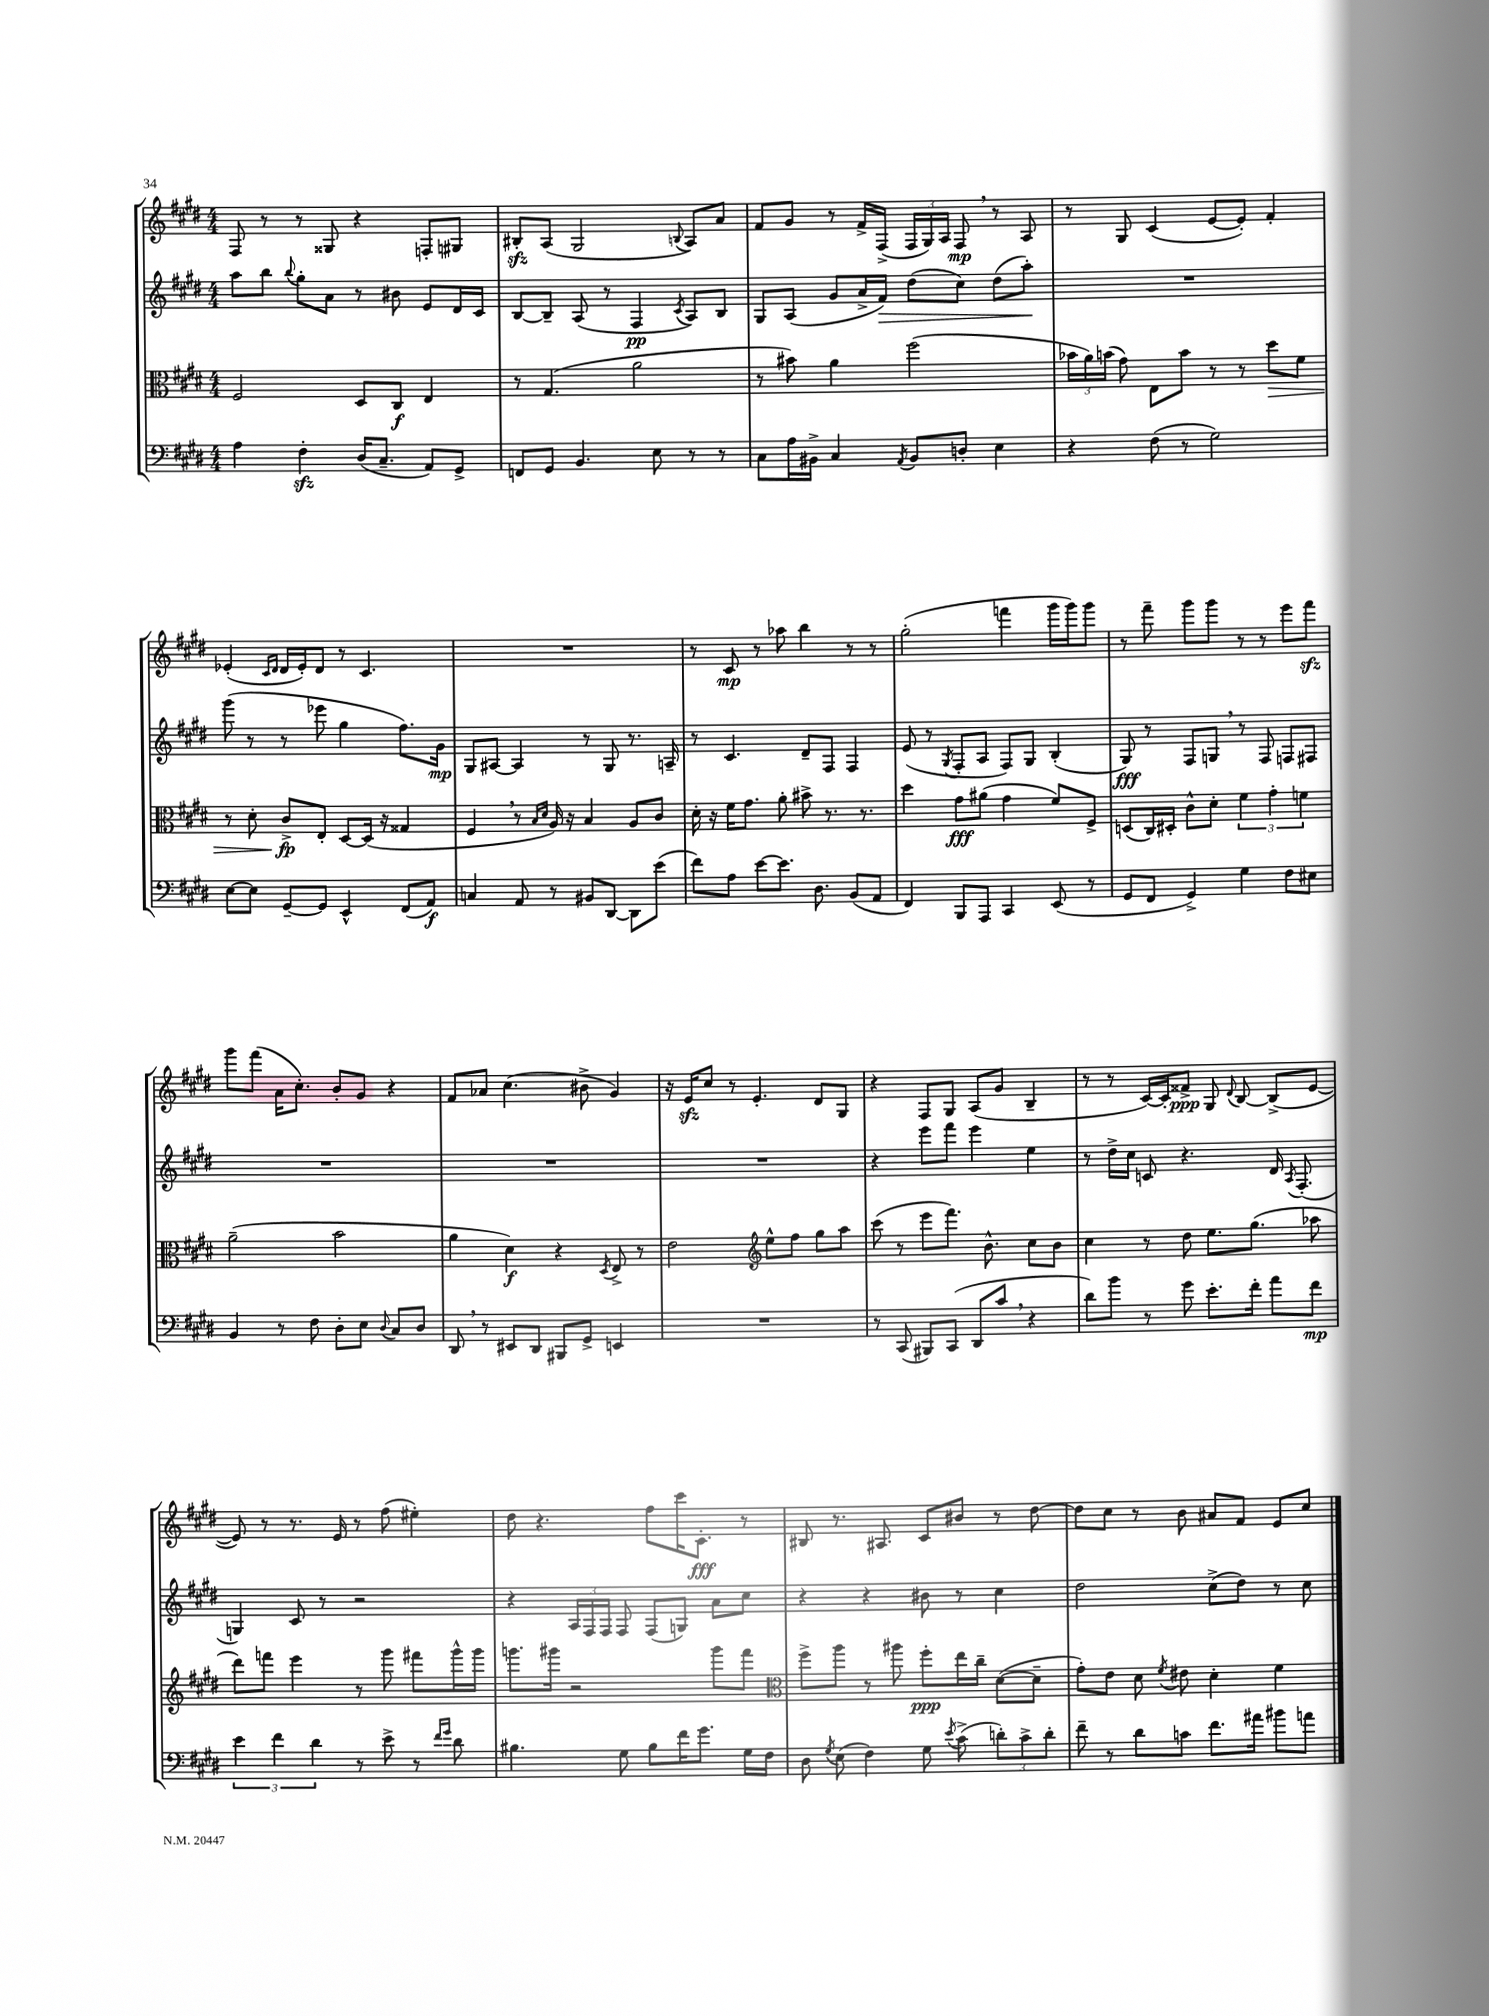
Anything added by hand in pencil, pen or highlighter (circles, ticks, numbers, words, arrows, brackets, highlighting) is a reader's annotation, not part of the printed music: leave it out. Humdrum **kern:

**kern	**kern	**kern	**kern
*staff4	*staff3	*staff2	*staff1
*clefF4	*clefC3	*clefG2	*clefG2
*k[f#c#g#d#]	*k[f#c#g#d#]	*k[f#c#g#d#]	*k[f#c#g#d#]
*M4/4	*M4/4	*M4/4	*M4/4
4A\	2F#/	8aa\L	8F#/
.	.	8bb\J	8r
.	.	8qqbb/	.
4F#'\	.	8gg#'\L	8r
.	.	8a\J	8G##/
(16D#/LK	8D#/L	8r	4r
8.C#~/J	.	.	.
.	8C#/J	8b#\	.
8AA/L)	4E/	8e/L	8F'/L
8GG#^/J	.	16d#/L	8G#/J
.	.	16c#/JJ	.
=	=	=	=
8FF/L	8r	[8B/L	8B#'/L
8GG#/J	(4.G#/	8B~/]J	(8A/J
4.BB/	.	(8A/	2G#/
.	.	8r	.
.	2a\	4F#/	.
8E\	.	.	.
.	.	8qc#/	8qqB/
8r	.	8A/L)	8A/L)
8r	.	8B/J	8a/J
=	=	=	=
8C#\L	8r	8G#/L	8f#/L
16A\L	8b#\)	(8A/J	8g#/J
16BB#^\JJ	.	.	.
4C#/	4a\	8g#/L	8r
.	.	16a^/L	16f#^/LL
.	.	16f#/JJ)	(16F#^/JJ
8qAA/	.	.	.
8BB#/L	(2ff#\	(8dd#\L	24F#/LL
.	.	.	24G#/)
.	.	.	24A/JJ
8D'/J	.	8cc#\J)	8F#/
4E\	.	(8dd#\L	8r
.	.	8aa'\J)	8A/
=	=	=	=
4r	24b-\LL	1r	8r
.	24a\)	.	.
.	(24b\JJ	.	.
.	8g#\)	.	8G#/
(8F#\	8E\L	.	(4c#/
8r	8b\J	.	.
2G#\)	8r	.	[8e/L
.	8r	.	8e'/]J)
.	8dd#\L	.	4f#'/
.	8f#\J	.	.
=	=	=	=
[8E\L	8r	(8ggg#\	(4e-'/
8E\]J	8d#'\	8r	.
.	.	.	16qqc#/LL
.	.	.	16qqd#/JJ
[8GG#~/L	8c#^/L	8r	16d#/LL
.	.	.	16e-'/J)
8GG#/]J	8E'/J	8eee-\	8d#/J
4EE^^/	[8D#/L	4gg#\	8r
.	(16D#/]Jk	.	4.c#/
.	16r	.	.
(8FF#/L	4G##/	8.ff#\L)	.
8AA/J)	.	.	.
.	.	16g#\Jk	.
=	=	=	=
4C/	4F#/	8G#/L	1r
.	.	[8A#/J	.
8AA/	8r	4A#/]	.
.	16qqB/LL	.	.
.	16qqd#/JJ	.	.
8r	16A/)	.	.
.	16r	.	.
8BB#/L	4B/	8r	.
[8DD#/J	.	8G#/	.
8DD#\]L	8A/L	8.r	.
(8e\J	8c#/J	.	.
.	.	16A~/	.
=	=	=	=
8f#\L)	16d#'\	8r	8r
.	16r	.	.
8A\J	16f#\LK	4.c#/	8c#/
.	8.g#\J	.	.
[8e\L	.	.	8r
8.e\]J	8a'\	.	8aa-\
.	8b#^\	8d#~/L	4bb\
8.D#\	.	.	.
.	8.r	8F#/J	.
(8BB/L	.	4F#/	8r
.	8.r	.	.
8AA/J	.	.	8r
=	=	=	=
4FF#/)	4dd#\	(8e/	(2gg#'\
.	.	8r	.
.	.	8qG#/	.
8BBB/L	8g#\L	8F#'/L	.
8AAA/J	(8a#\J	8A/J	.
4CC#/	4g#\	8F#/L)	4fff\
.	.	8G#/J	.
(8EE/	8f#/L)	(4B'/	16ggg#\LL
.	.	.	16ggg#\J)
8r	8F#^/J	.	8ggg#\J
=	=	=	=
8GG#/L	(8D/L	8G#/)	8r
8FF#/J	16C#/L)	8r	8fff#~\
.	16D#'/JJ	.	.
4GG#^/)	8c#^^\L	8F#/L	8ggg#\L
.	8d#'\J	8G/J	8ggg#\J
4G#\	6f#\	8r	8r
.	.	8F#/	8r
.	6g#'\	.	.
8F#\L	.	8F/L	8eee\L
.	6f\	.	.
8E#\J	.	8F#/J	8fff#\J
=	=	=	=
4BB/	(2a~\	1r	8ggg#\L
.	.	.	(8fff#\J
8r	.	.	16a\LK
.	.	.	8.cc#'\J)
8F#\	.	.	.
8D#'\L	2b\	.	8b'/L
8E\J	.	.	8g#/J
8qqD#/	.	.	.
8C#/L	.	.	4r
8D#/J	.	.	.
=	=	=	=
8DD#/	4a\	1r	8f#/L
8r	.	.	8a-/J
8EE#/L	4d#\)	.	(4.cc#\
8DD#/J	.	.	.
8BBB#/L	4r	.	.
8GG#^/J	.	.	8b#^\
.	8qD#/	.	.
4EE/	8E^/	.	4g#/)
.	8r	.	.
=	=	=	=
1r	2e\	1r	16r
.	.	.	16e/LK
.	.	.	8cc#/J
.	.	.	8r
.	.	.	4.e'/
*	*clefG2	*	*
.	8ee^^\L	.	.
.	8ff#\J	.	.
.	8gg#\L	.	8d#/L
.	8aa\J	.	8G#/J
=	=	=	=
8r	(8ccc#\	4r	4r
(8CC#/	8r	.	.
8BBB#/L)	8eee\L	8eee\L	8F#/L
(8CC#/J	8.fff#\J)	8fff#\J	8G#/J
8DD#/L	.	4eee\	(8A/L
.	8.b^^\	.	.
8c#/J	.	.	8g#/J
4r	8cc#\L	4ee\	4B~/
.	8b\J	.	.
=	=	=	=
8d#\L)	4cc#\	8r	8r
8b\J	.	16dd#^\LL	8r
.	.	16cc#\JJ	.
8r	8r	8c/	[16c#/LL)
.	.	.	16c#'/]J
8g#\	8dd#\	4.r	8f##^/J
8.e'\L	8.ee\L	.	8G#/
.	.	.	8qqd#/
.	.	.	[8B/
16f#'\Jk	(8.gg#\J	.	.
8a\L	.	16d#/	(8B^/]L
.	.	8qA/	.
.	.	(8.F#'/	.
8f#\J	8aa-\	.	[8e/J
=	=	=	=
6e\	8ddd#\L)	4G/)	8e/])
.	8fff\J	.	8r
6f#\	.	.	.
.	4eee\	8c#/	8.r
6d#\	.	.	.
.	.	8r	.
.	.	.	16e/
8r	8r	2r	8r
8e^\	8ggg#\	.	(8ff#\
8r	8fff#\L	.	4ee#'\)
16qqf#/LL	.	.	.
16qqg#/JJ	.	.	.
8d#\	16ggg#^^\L	.	.
.	16ggg#\JJ	.	.
=	=	=	=
4.B#\	8.ggg\L	4r	8dd#\
.	.	.	4.r
.	16ggg#\Jk	.	.
.	2r	24A/LL	.
.	.	24F#/	.
.	.	24F#/JJ	.
8G#\	.	8F#/	.
8B#\L	.	(8F#/L	8ff#\L
16f#\K	.	8G/J)	16ccc#\K
8.g#\J	.	.	8.c#'\J
.	8ggg#\L	8a\L	.
16G#\LL	8fff#\J	8cc#\J	8r
16F#\JJ	.	.	.
=	=	=	=
*	*clefC3	*	*
8D#\	8ff#^\L	4r	8B#/
8qG#/	.	.	.
(8E\	8aa\J	.	8.r
4F#\)	8r	4r	.
.	.	.	8.A#/
.	8aa#\	.	.
8G#\	8ff#'\L	8b#\	8c#/L
8qe/	.	.	.
(8c#^\	16ee\L	8r	8b#/J
.	16cc#~\JJ	.	.
12d'\L)	([8d#\L	4cc#\	8r
12c#^\	.	.	.
.	8d#~\]J	.	[8dd#\
12d'\J	.	.	.
=	=	=	=
8f#~\	8g#'\L)	2dd#\	8dd#\]L
8r	8e\J	.	8cc#\J
8d#\L	8d#\	.	8r
.	8qf#/	.	.
8c\J	8e#\	.	8b\
8.f#\L	4d#'\	(8cc#^\L	8a#/L
.	.	8dd#\J)	8f#/J
16a#\Jk	.	.	.
8b#\L	4f#\	8r	8e/L
8a\J	.	8cc#\	8cc#/J
==	==	==	==
*-	*-	*-	*-
